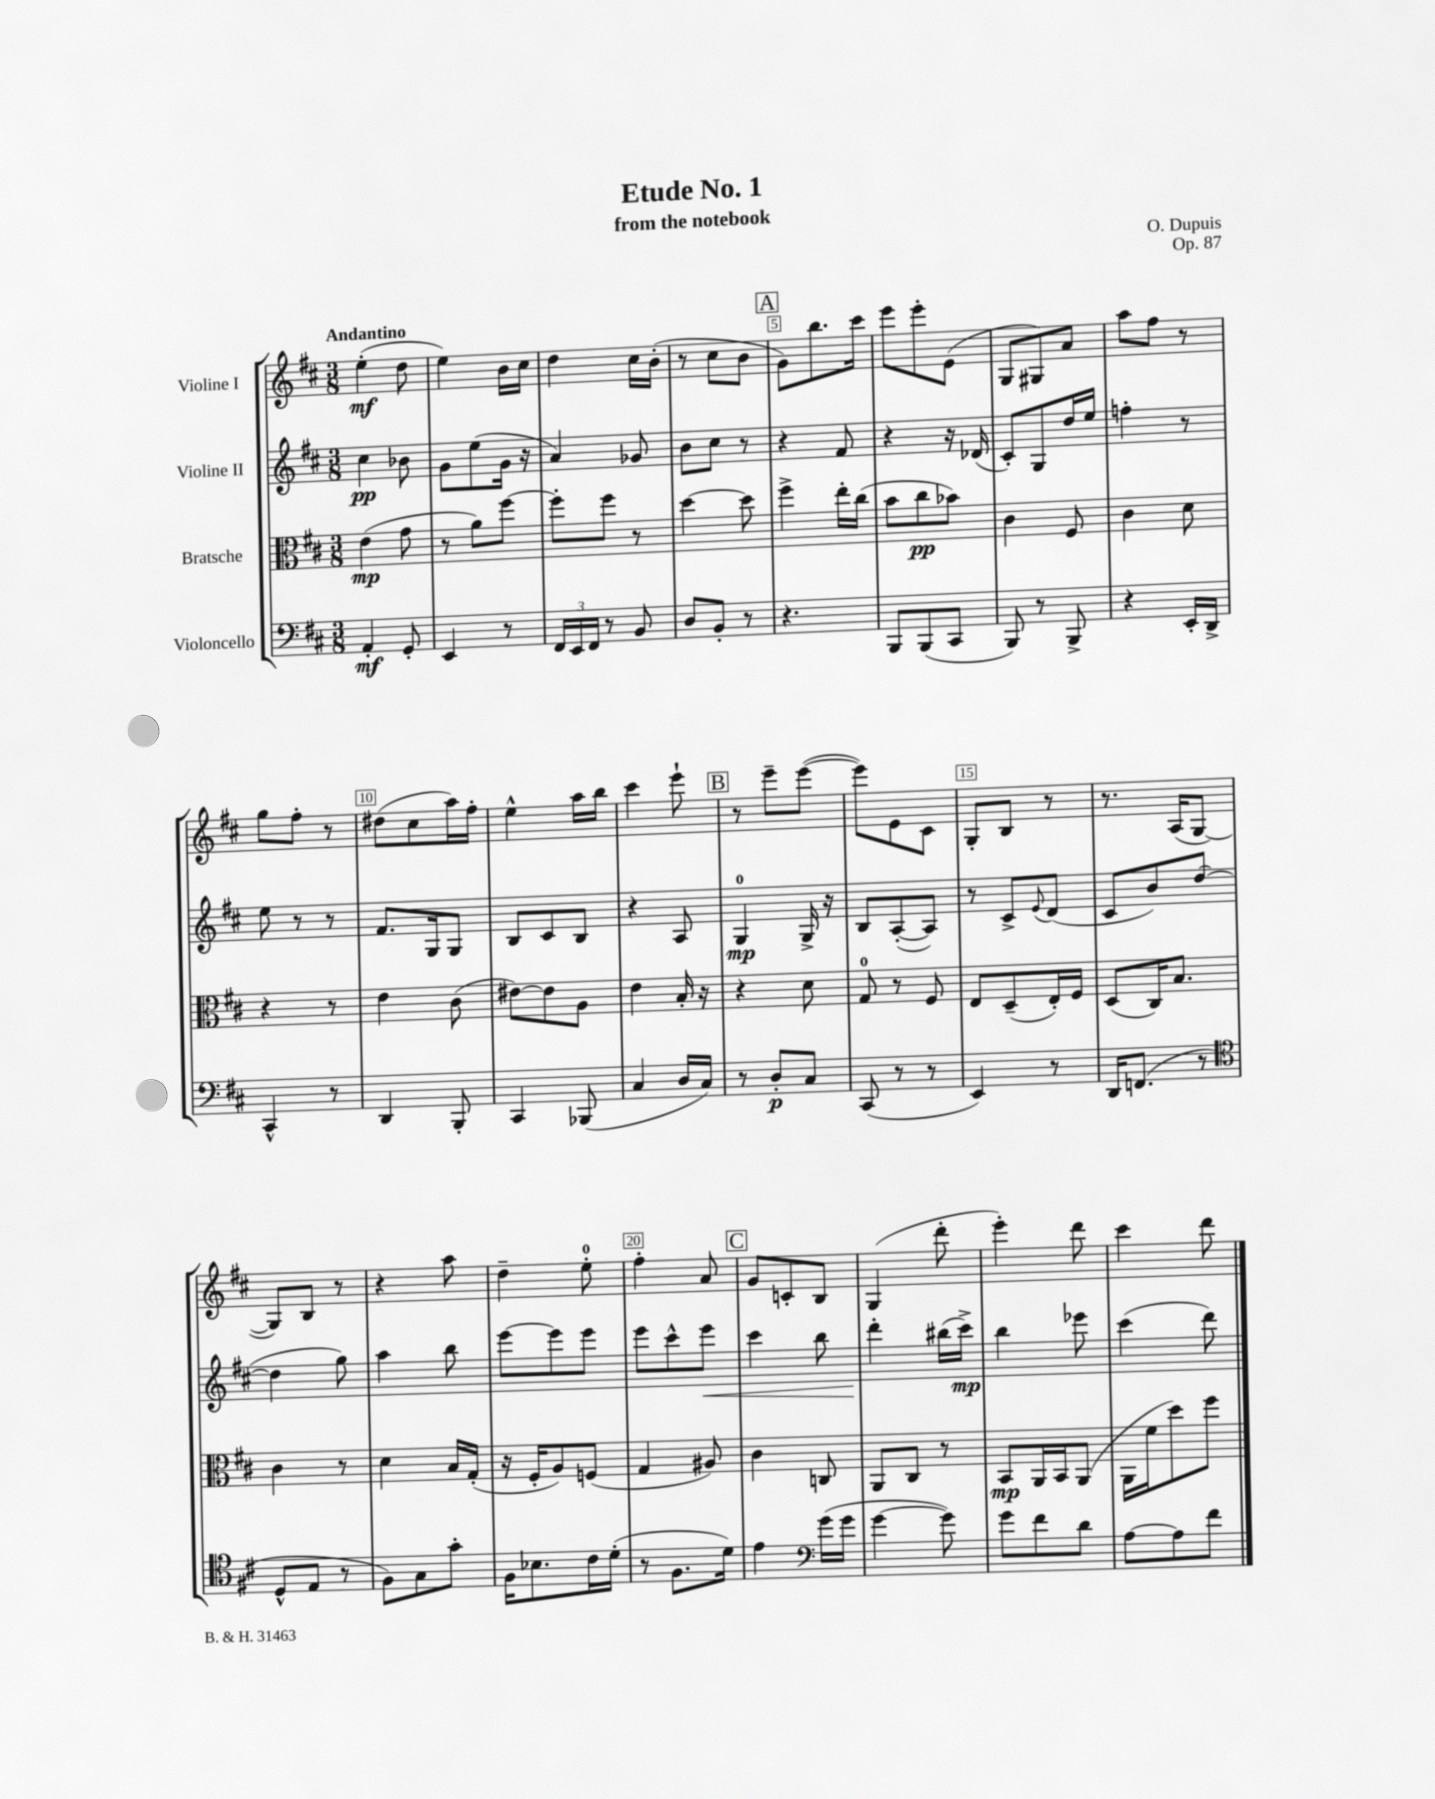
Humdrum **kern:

**kern	**dynam	**kern	**dynam	**kern	**dynam	**kern	**dynam
*part4	*part4	*part3	*part3	*part2	*part2	*part1	*part1
*staff4	*staff4	*staff3	*staff3	*staff2	*staff2	*staff1	*staff1
*I"Violoncello	*	*I"Bratsche	*	*I"Violine II	*	*I"Violine I	*
*clefF4	*	*clefC3	*	*clefG2	*	*clefG2	*
*k[f#c#]	*	*k[f#c#]	*	*k[f#c#]	*	*k[f#c#]	*
*M3/8	*	*M3/8	*	*M3/8	*	*M3/8	*
=1	=1	=1	=1	=1	=1	=1	=1
!	!	!	!	!	!	!LO:TX:a:B:t=Andantino	!
4AA'/	mf	(4e\	mp	4cc#\	pp	(4ee'\	mf
8GG'/	.	8g\	.	8b-X\	.	8dd\	.
=2	=2	=2	=2	=2	=2	=2	=2
4EE/	.	8r	.	8g\L	.	4ee\)	.
.	.	8a\L)	.	(8ee\	.	.	.
8r	.	[8ff#\J	.	16g\Jk	.	16b\LL	.
.	.	.	.	16r	.	16cc#\JJ	.
=3	=3	=3	=3	=3	=3	=3	=3
24FF#/LL	.	8ff#'\L]	.	4a/)	.	4dd\	.
24EE/	.	.	.	.	.	.	.
24FF#/JJ	.	.	.	.	.	.	.
8r	.	8ff#\J	.	.	.	.	.
8BB/	.	8r	.	8g-X/	.	16cc#\LL	.
.	.	.	.	.	.	(16b'\JJ	.
=4	=4	=4	=4	=4	=4	=4	=4
8D/L	.	[4dd\	.	8b\L	.	8r	.
8BB'/J	.	.	.	8cc#\J	.	8cc#\L	.
8r	.	8dd\]	.	8r	.	8b\J	.
!!LO:REH:place=s1:t=A
=5	=5	=5	=5	=5	=5	=5	=5
4.r	.	4ff#^\	.	4r	.	8g\L)	.
.	.	.	.	.	.	8.bb\	.
.	.	16ee'\LL	.	8f#/	.	.	.
.	.	(16cc#\JJ	.	.	.	16ccc#\Jk	.
=6	=6	=6	=6	=6	=6	=6	=6
8BBB/L	.	8b\L	.	4r	.	8eee\L	.
(8BBB/	.	8cc#\	pp	.	.	8eee'\	.
8CC#/J	.	8b-X\J)	.	16r	.	(8e\J	.
.	.	.	.	(16d-X/	.	.	.
=7	=7	=7	=7	=7	=7	=7	=7
8BBB/)	.	4c#\	.	8c#'/L)	.	8G/L	.
8r	.	.	.	8G/	.	8G#X/)	.
8BBB^/	.	8F#/	.	16dd/L	.	8a/J	.
.	.	.	.	16ee/JJ	.	.	.
=8	=8	=8	=8	=8	=8	=8	=8
4r	.	4c#\	.	4ffn'\	.	8aa\L	.
.	.	.	.	.	.	8ff#\J	.
16EE'/LL	.	8d\	.	8r	.	8r	.
16DD^/JJ	.	.	.	.	.	.	.
!!LO:LB:g=z
=9	=9	=9	=9	=9	=9	=9	=9
4CC#^^/	.	4r	.	8ee\	.	8gg\L	.
.	.	.	.	8r	.	8ff#'\J	.
8r	.	8r	.	8r	.	8r	.
=10	=10	=10	=10	=10	=10	=10	=10
4DD/	.	4e\	.	8.f#/L	.	(8dd#X\L	.
.	.	.	.	.	.	8cc#\	.
.	.	.	.	16G/k	.	.	.
8BBB'/	.	(8c#\	.	8G/J	.	16aa\L)	.
.	.	.	.	.	.	16ff#'\JJ	.
=11	=11	=11	=11	=11	=11	=11	=11
4CC#/	.	[8e#X\L)	.	8B/L	.	4ee^^\	.
.	.	8e#\]	.	8c#/	.	.	.
(8BBB-X/	.	8A\J	.	8B/J	.	16aa\LL	.
.	.	.	.	.	.	16bb\JJ	.
=12	=12	=12	=12	=12	=12	=12	=12
4C#/	.	4e\	.	4r	.	4ccc#\	.
16D/LL	.	16B'/	.	8A/	.	8eee`\	.
16C#/JJ)	.	16r	.	.	.	.	.
!!LO:REH:place=s1:t=B
=13	=13	=13	=13	=13	=13	=13	=13
8r	.	4r	.	4G/	mp	8r	.
8D'/L	p	.	.	.	.	8eee~\L	.
8C#/J	.	8d\	.	16G^/	.	([8eee\J	.
.	.	.	.	16r	.	.	.
=14	=14	=14	=14	=14	=14	=14	=14
(8CC#/	.	8G/	.	8B/L	.	8eee\L])	.
8r	.	8r	.	([8A'/	.	8e\	.
8r	.	8F#/	.	8A/J])	.	8c#\J	.
=15	=15	=15	=15	=15	=15	=15	=15
4EE/)	.	8E/L	.	8r	.	8G'/L	.
.	.	(8D~/	.	8c#^/L	.	8B/J	.
.	.	.	.	8qqe/	.	.	.
8r	.	16E'/L)	.	(8d/J	.	8r	.
.	.	16F#/JJ	.	.	.	.	.
=16	=16	=16	=16	=16	=16	=16	=16
16DD/KL	.	(8D/L	.	8c#/L	.	8.r	.
(8.FFn/J	.	.	.	.	.	.	.
.	.	16C#/K)	.	8b/)	.	.	.
.	.	8.B/J	.	.	.	(16A/KL	.
8r	.	.	.	([8dd/J	.	[8G/J	.
!!LO:LB:g=z
=17	=17	=17	=17	=17	=17	=17	=17
*clefC4	*	*	*	*	*	*	*
8D^^/L	.	4c#\	.	4dd\]	.	8G/L])	.
8E/J	.	.	.	.	.	8B/J	.
8r	.	8r	.	8gg\)	.	8r	.
=18	=18	=18	=18	=18	=18	=18	=18
8F#\L)	.	4d\	.	4aa\	.	4r	.
8G\	.	.	.	.	.	.	.
8g'\J	.	16B/LL	.	8bb\	.	8aa\	.
.	.	(16G'/JJ	.	.	.	.	.
=19	=19	=19	=19	=19	=19	=19	=19
16F#\KL	.	16r	.	[8eee\L	.	4dd~\	.
8.B-X\	.	16F#'/KL	.	.	.	.	.
.	.	8A/)	.	8eee\]	.	.	.
16c#\L	.	(8Fn/J	.	8eee\J	.	8ee'\	.
(16d'\JJ	.	.	.	.	.	.	.
=20	=20	=20	=20	=20	=20	=20	=20
8r	.	4G/	.	8eee\L	.	4ff#'\	.
8.F#\L	.	.	.	8ccc#^^\	.	.	.
!	!	!	!	!	!LO:HP:b	!	!
.	.	8A#X/)	.	8eee\J	<	8a/	.
16d\Jk)	.	.	.	.	.	.	.
!!LO:REH:place=s1:t=C
=21	=21	=21	=21	=21	=21	=21	=21
4e\	.	4c#\	.	4ccc#\	.	8g/L	.
.	.	.	.	.	.	8cn'/	.
*clefF4	*	*	*	*	*	*	*
(16g\LL	.	8Cn/	.	8bb\	.	8B/J	.
16g\JJ	.	.	.	.	.	.	.
=22	=22	=22	=22	=22	=22	=22	=22
[4g\	.	8AA/L	.	4ddd'\	.	(4G/	.
.	.	8C#/J	.	.	.	.	.
8g\])	.	8r	.	(16bb#X\LL	[	8ddd'\	.
.	.	.	.	16ccc#^\JJ)	mp	.	.
=23	=23	=23	=23	=23	=23	=23	=23
8g\L	.	8BB/L	mp	4bb\	.	4eee'\)	.
8f#\	.	16AA/L	.	.	.	.	.
.	.	16BB/J	.	.	.	.	.
8d\J	.	(8AA/J	.	8eee-X\	.	8ddd\	.
=24	=24	=24	=24	=24	=24	=24	=24
[8A\L	.	16AA\LL	.	(4ccc#\	.	4ccc#\	.
.	.	16f#\J	.	.	.	.	.
8A\]	.	8dd\)	.	.	.	.	.
8f#\J	.	8ff#\J	.	8ddd\)	.	8ddd\	.
==	==	==	==	==	==	==	==
*-	*-	*-	*-	*-	*-	*-	*-
